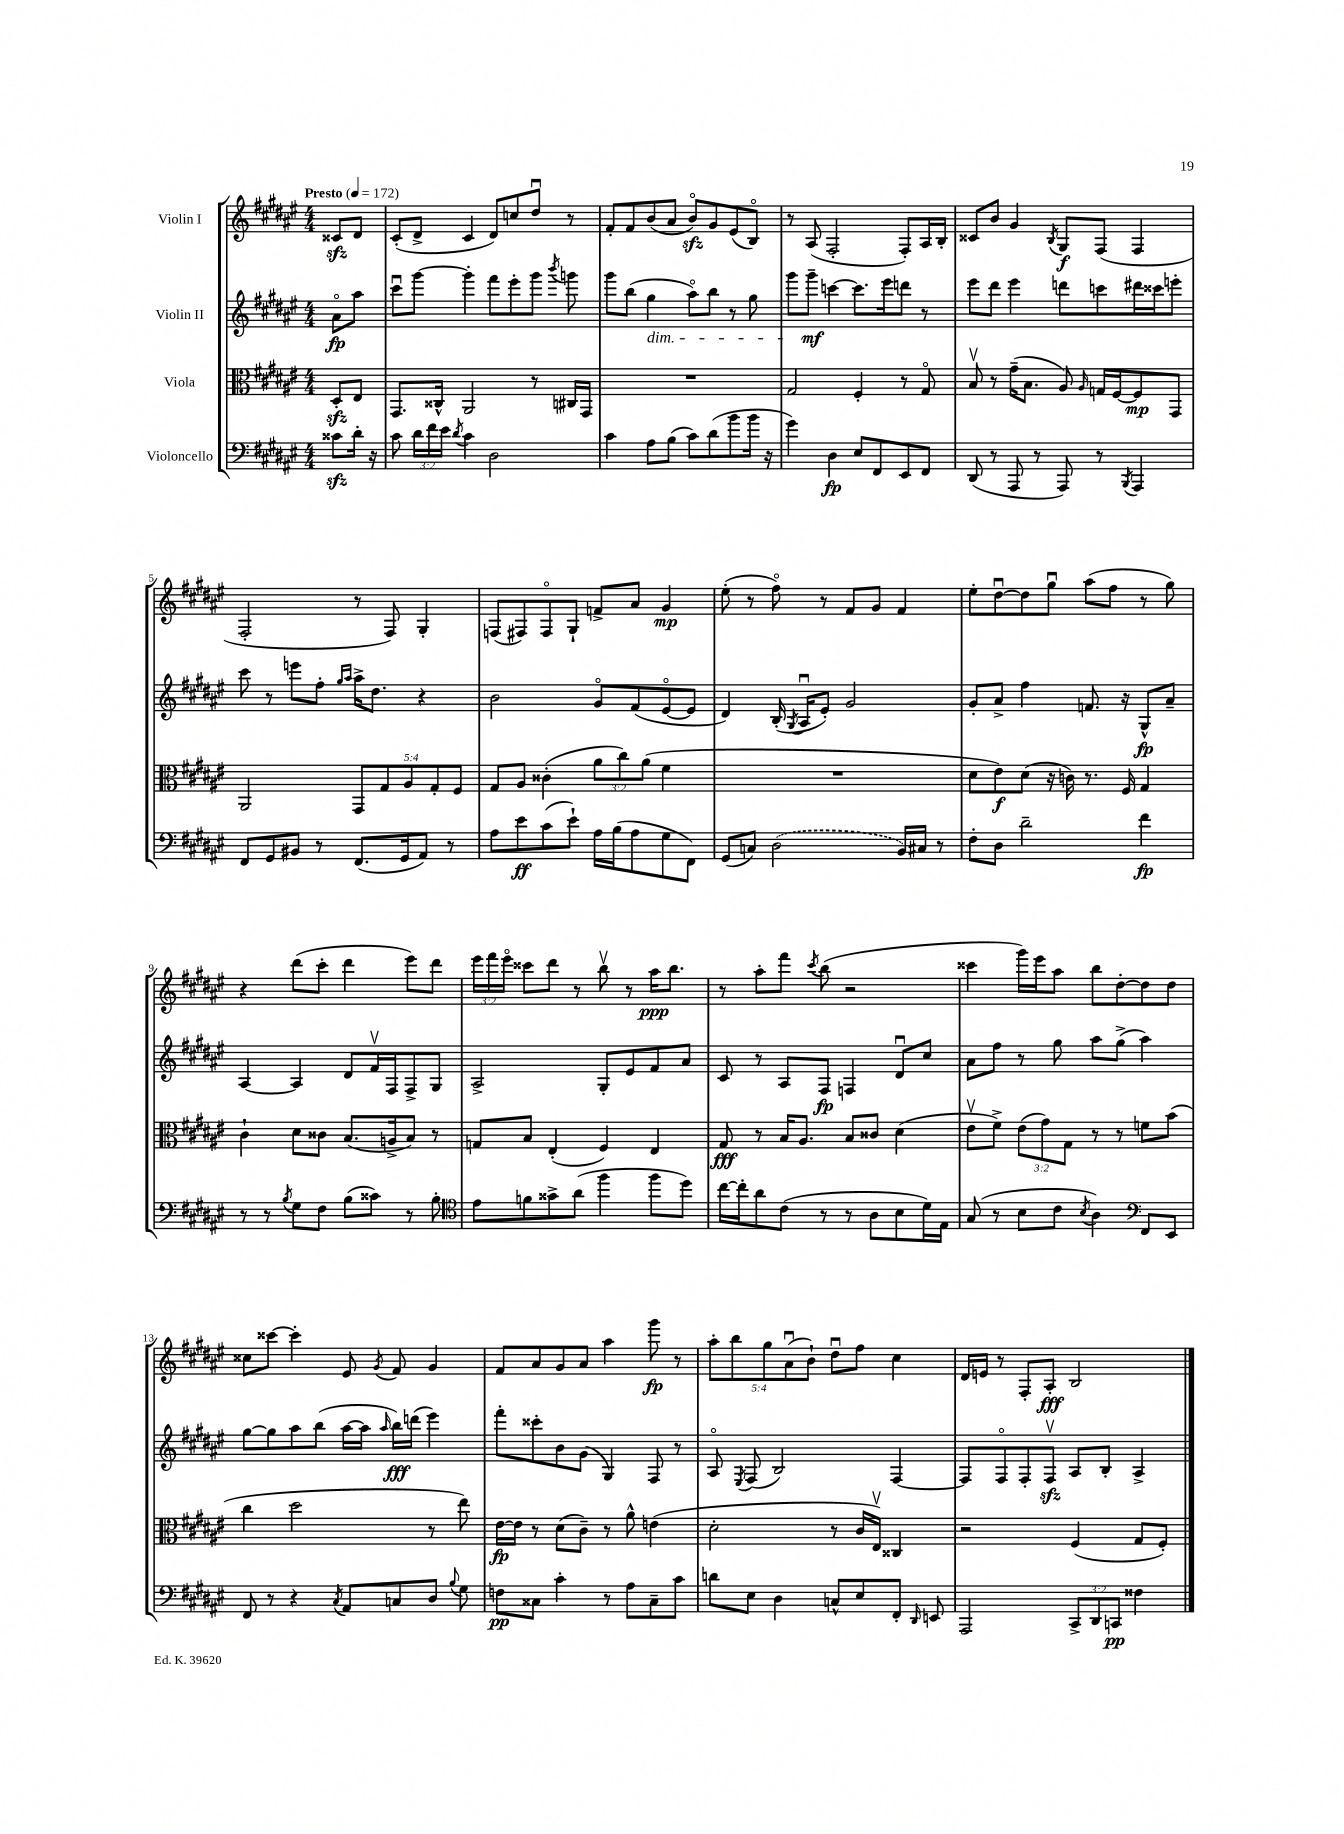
<<
\new StaffGroup <<
\new Staff = "s0" \with { instrumentName = "Violin I" } {
    \clef treble \key fis \major \numericTimeSignature \time 4/4 \override Staff.TupletNumber.text = #tuplet-number::calc-fraction-text \partial 4 \tempo "Presto" 4 = 172
    \autoBeamOff cisis'8[\sfz dis'8] |
    cis'8[-.( dis'8]-> cis'4 dis'8[) c''8 dis''8]\downbow r8 |
    fis'8[-. fis'8 b'8( ais'8] b'8[\flageolet\sfz) gis'8 eis'8( b8]\flageolet) |
    r8 ais8( fis2-. fis8[-.) ais16 b16]-. |
    cisis'8[ b'8] gis'4 \acciaccatura { b8 } gis8[\f fis8]( fis4 |
    fis2-. r8 fis8) gis4-. |
    f8[( fis8) fis8\flageolet gis8]-! f'8[-> ais'8] gis'4\mp |
    eis''8-.( r8 fis''8\flageolet) r8 fis'8[ gis'8] fis'4 |
    eis''8[-. dis''8~\downbow dis''8 gis''8]\downbow ais''8[( fis''8] r8 gis''8) |
    r4 dis'''8[( cis'''8]-. dis'''4 eis'''8[) dis'''8] |
    \tuplet 3/2 { eis'''16[ fis'''16 eis'''16]\flageolet } cisis'''8[ dis'''8] r8 b''8\upbow r8 ais''16[\ppp b''8.] |
    r8 ais''8[-. fis'''8] \acciaccatura { cis'''8 } b''8( r2 |
    cisis'''4 gis'''16[) eis'''16 ais''8] b''8[ dis''8~-. dis''8 dis''8] |
    cisis''8[ cisis'''8]~ cisis'''4-. eis'8 \acciaccatura { gis'8 } fis'8 gis'4 |
    fis'8[ ais'8 gis'8 ais'8] ais''4 gis'''8\fp r8 |
    \tuplet 5/4 { ais''8[-. b''8 gis''8 ais'8\downbow( b'8]-!) } dis''8[\downbow fis''8] cis''4 |
    dis'16[ e'16] r8 fis8[-. ais8]-.\fff b2 \bar "|." |
}
\new Staff = "s1" \with { instrumentName = "Violin II" } {
    \clef treble \key fis \major \numericTimeSignature \time 4/4 \partial 4
    \autoBeamOff ais'8[\flageolet\fp ais''8] |
    cis'''8[\downbow gis'''8]~ gis'''4-. fis'''8[ eis'''8-. gis'''8] \acciaccatura { b'''8 } g'''8 |
    gis'''8[ b''8]( gis''4\dim ais''8[\flageolet) b''8] r8 gis''8 |
    gis'''8[\! gis'''8]--\mf c'''4~ c'''8.[ eis'''16 d'''8] r8 |
    eis'''8[ dis'''8] eis'''4 d'''8[ c'''8 dis'''16 cisis'''16 e'''8]-. |
    cis'''8 r8 e'''8[ fis''8]-. \grace { gis''16[ ais''16] } ais''16[-> dis''8.] r4 |
    b'2 gis'8[\flageolet fis'8( eis'8~\flageolet eis'8] |
    dis'4) b16-.( \acciaccatura { gis8 } ais16[\downbow eis'8]-.) gis'2 |
    gis'8[-. ais'8]-> fis''4 f'8. r16 gis8[-^\fp ais'8]-- |
    ais4~ ais4 dis'8[ fis'16\upbow fis16 fis8-> gis8] |
    ais2-> gis8[-. eis'8 fis'8 ais'8] |
    cis'8 r8 ais8[ fis8]\fp f4 dis'8[\downbow cis''8] |
    ais'8[ fis''8] r8 gis''8 ais''8[ gis''8]->( ais''4) |
    gis''8[~ gis''8 ais''8 b''8]( ais''16[~ ais''16] \grace { ais''16 } b''16[\fff) d'''16]( eis'''4) |
    fis'''8[-. cisis'''8-. b'8 gis'8]( gis4) fis8 r8 |
    ais8\flageolet \acciaccatura { eis8 } fis8( b2) fis4~ |
    fis8[ fis8\flageolet fis8-. fis8]\upbow\sfz ais8[ b8]-. ais4-> \bar "|." |
}
\new Staff = "s2" \with { instrumentName = "Viola" } {
    \clef alto \key fis \major \numericTimeSignature \time 4/4 \override Staff.TupletNumber.text = #tuplet-number::calc-fraction-text \partial 4
    \autoBeamOff dis8[-.\sfz eis8] |
    gis,8.[ cisis16]-^ ais,2 r8 cis16[ gis,16] |
    R1 |
    gis2 fis4-. r8 gis8\flageolet |
    b8\upbow r8 gis'16[--( b8.] ais8) \grace { ais16 } g16[ fis16~ fis8\mp gis,8] |
    ais,2 \tuplet 5/4 { gis,8[ gis8 ais8 gis8-. fis8] } |
    gis8[ ais8] cisis'4-.( \tuplet 3/2 { ais'8[ cis''8) ais'8]( } fis'4 |
    R1 |
    dis'8[ eis'8\f) dis'8]( r16 c'16) r8. fis16 gis4 |
    cis'4-! dis'8[ cisis'8] b8.[( a16-> b8]) r8 |
    g8[ b8] eis4-.( fis4) eis4 |
    gis8\fff r8 b16[ ais8.] b8[ cisis'8] dis'4( |
    eis'8[\upbow fis'8]->) \tuplet 3/2 { eis'8[( gis'8) gis8] } r8 r8 f'8[ b'8]( |
    cis''4 dis''2 r8 eis''8) |
    eis'16[~\fp eis'16] r8 dis'8[( cis'8]--) r8 ais'8-^ e'4( |
    dis'2-. r8 cis'16[ eis16]\upbow) cisis4 |
    r2 fis4( gis8[ fis8]-.) \bar "|." |
}
\new Staff = "s3" \with { instrumentName = "Violoncello" } {
    \clef bass \key fis \major \numericTimeSignature \time 4/4 \override Staff.TupletNumber.text = #tuplet-number::calc-fraction-text \partial 4
    \autoBeamOff cisis'8[\sfz dis'16]-. r16 |
    cis'8 \tuplet 3/2 { dis'16[ fis'16 eis'16] } \acciaccatura { dis'8 } cis'4 dis2 |
    cis'4 ais8[ b8]( cis'8[) dis'8( b'8 b'16] r16 |
    gis'4) dis4\fp eis8[ fis,8 eis,8 fis,8] |
    dis,8( r8 ais,,8 r8 ais,,8) r8 \acciaccatura { b,,8 } ais,,4 |
    fis,8[ gis,8 bis,8] r8 fis,8.[( gis,16 ais,8]) r8 |
    ais8[ eis'8\ff cis'8( eis'8]-!) ais16[ b16( ais8 gis8 fis,8]) |
    gis,8[( c8]) \once \slurDashed dis2( b,16[) cis16] r8 |
    fis8[-. dis8] dis'2-- fis'4\fp |
    r8 r8 \acciaccatura { b8 } gis8[ fis8] b8[( cisis'8]) r8 b8-. |
    \clef tenor eis'8[ f'8 gisis'8-> ais'8]( fis''4 fis''8[ dis''8]) |
    cis''16[~ cis''16-. ais'8 cis'8]( r8 r8 ais8[ b8 dis'16) eis16] |
    gis8( r8 b8[ cis'8] \acciaccatura { b8 } ais4) \clef bass fis,8[ eis,8] |
    fis,8 r8 r4 \acciaccatura { cis8 } ais,8[ c8 dis8] \appoggiatura { b8 } gis8 |
    f8[\pp cisis8] cis'4-. r8 ais8[ cisis8-- cis'8] |
    d'8[ eis8] dis4 c8[-^ eis8 fis,8]-. \grace { dis,16 } e,8 |
    ais,,2 \tuplet 3/2 { cis,8[-> dis,8 c,8]\pp } fisis4 \bar "|." |
}
>>
>>
